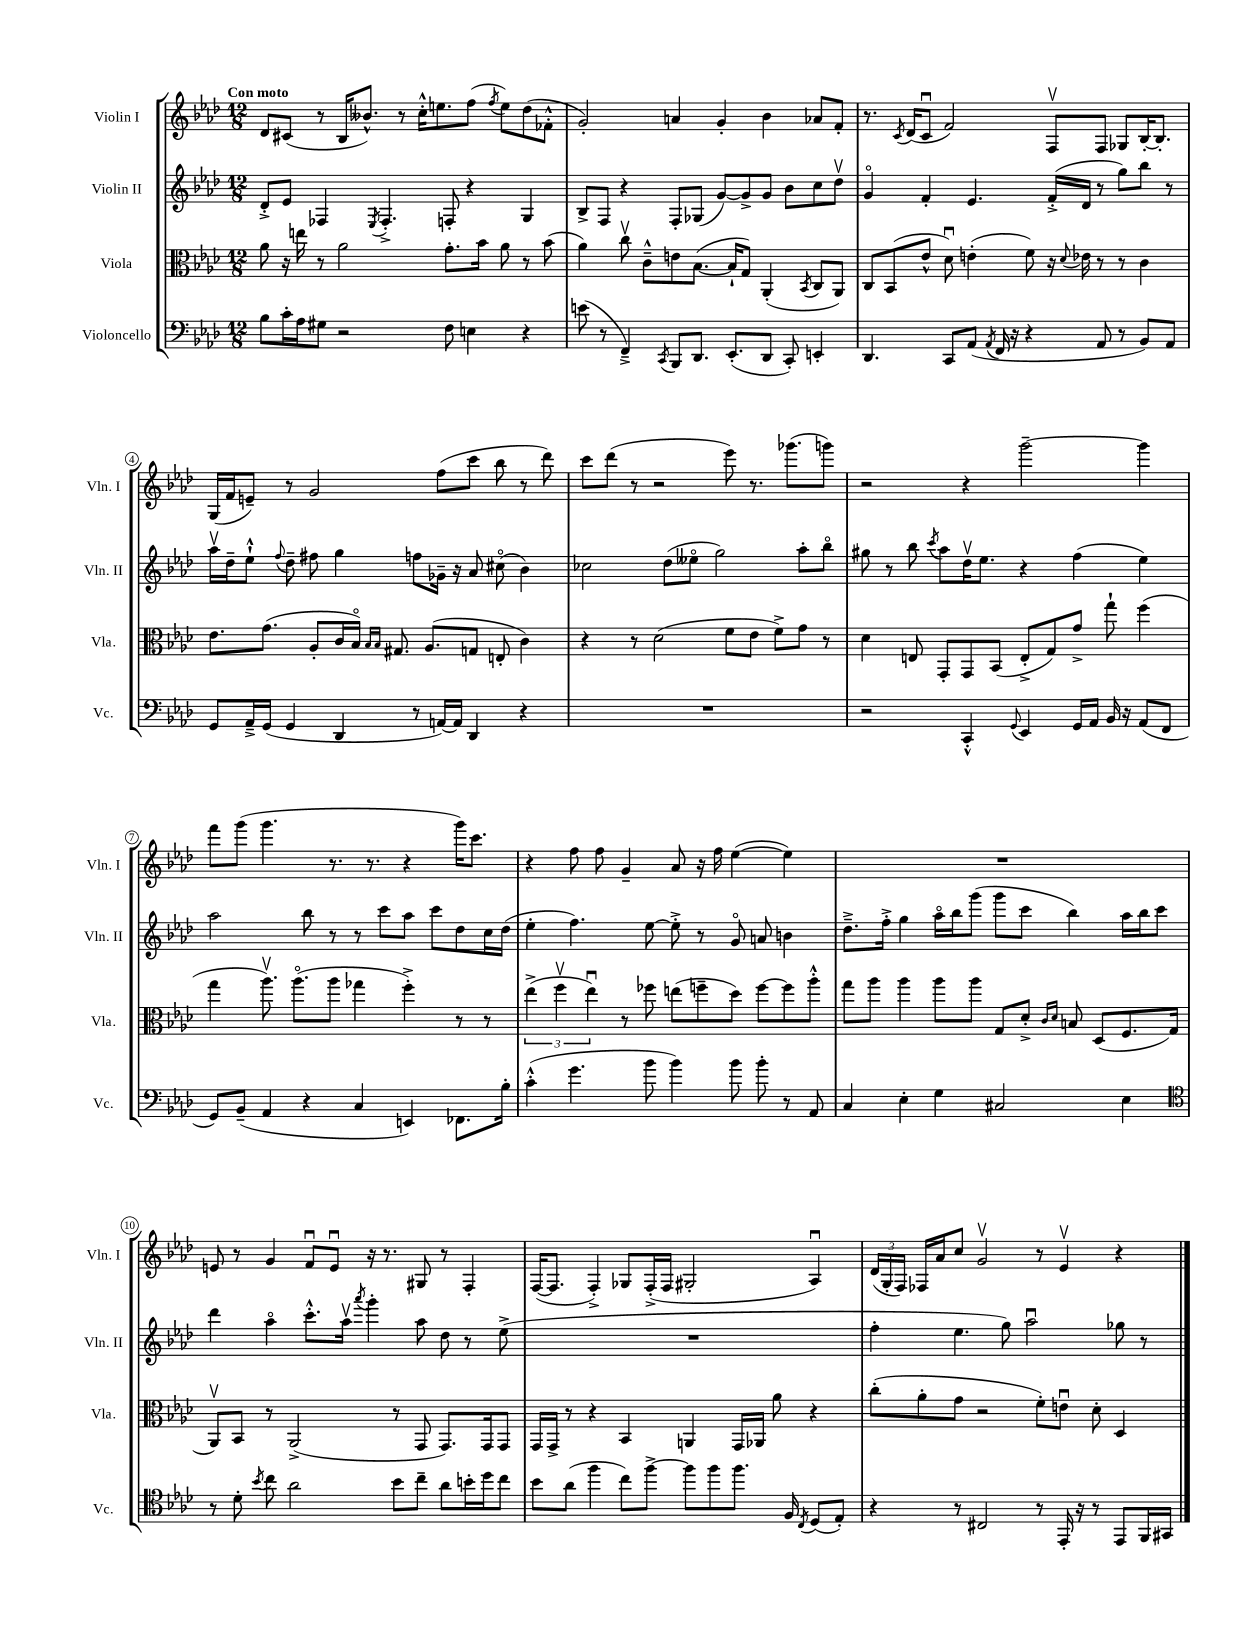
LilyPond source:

<<
\new StaffGroup <<
\new Staff = "s0" \with { instrumentName = "Violin I" shortInstrumentName = "Vln. I" } {
    \clef treble \key aes \major \numericTimeSignature \time 12/8 \tempo "Con moto"
    \autoBeamOff des'8[ cis'8]( r8 bes16[ beses'8.]-^) r8 c''16[-.-^ e''8. f''8]( \acciaccatura { f''8 } e''8[) des''8( fes'8]-.-^ |
    g'2-.) a'4 g'4-. bes'4 aes'8[ f'8]-. |
    r8. \acciaccatura { c'8 } des'16[( c'8]\downbow f'2) f8[\upbow f8] ges8[ bes16~-. bes8.]-. |
    g16[( f'16 e'8]--) r8 g'2 f''8[( c'''8] bes''8 r8 des'''8) |
    c'''8[ des'''8]( r8 r2 ees'''8) r8. ges'''8.[( g'''8]) |
    r2 r4 g'''2~-- g'''4 |
    f'''8[ g'''8]( g'''4. r8. r8. r4 g'''16[) c'''8.] |
    r4 f''8 f''8 g'4-- aes'8 r16 f''16 ees''4~( ees''4) |
    R1. |
    e'8 r8 g'4 f'8[\downbow e'8]\downbow r16 r8. gis8 r8 f4-. |
    f16[~( f8.] f4-.->) ges8[ f16-.->( f16] gis2-. aes4\downbow) |
    \tuplet 3/2 { des'16[( g16-. f16]) } fes16[ aes'16 c''8] g'2\upbow r8 ees'4\upbow r4 \bar "|." |
}
\new Staff = "s1" \with { instrumentName = "Violin II" shortInstrumentName = "Vln. II" } {
    \clef treble \key aes \major \numericTimeSignature \time 12/8
    \autoBeamOff des'8[-.-> ees'8] fes4 \acciaccatura { ees8 } fes4.-.-> f8-. r4 g4 |
    bes8[-> f8] r4 f8[-. ges8]( g'8[~) g'8-> g'8] bes'8[ c''8 des''8]\upbow |
    g'4\flageolet f'4-. ees'4. f'16[-.->( des'16] r8 g''8[) bes''8] r8 |
    aes''16[\upbow des''16-- ees''8]-!-^ \appoggiatura { f''8 } des''8-- fis''8 g''4 f''8[ ges'16]-- r16 aes'8 cis''8\flageolet( bes'4) |
    ces''2 des''8[( eeses''8]\flageolet g''2) aes''8[-. bes''8]\flageolet |
    gis''8 r8 bes''8 \acciaccatura { c'''8 } aes''8[ des''16\upbow ees''8.] r4 f''4( ees''4) |
    aes''2 bes''8 r8 r8 c'''8[ aes''8] c'''8[ des''8 c''16 des''16]( |
    ees''4-. f''4.) ees''8~ ees''8-.-> r8 g'8\flageolet a'8 b'4 |
    des''8.[---> f''16]-.-> g''4 aes''16[\flageolet bes''16 g'''8]( g'''8[ c'''8] bes''4) aes''16[ bes''16 c'''8] |
    des'''4 aes''4\flageolet c'''8.[-.-^ aes''16]\upbow \acciaccatura { aes'''8 } g'''4-. aes''8 des''8 r8 ees''8->( |
    R1. |
    f''4-. ees''4. g''8) aes''2\downbow ges''8 r8 \bar "|." |
}
\new Staff = "s2" \with { instrumentName = "Viola" shortInstrumentName = "Vla." } {
    \clef alto \key aes \major \numericTimeSignature \time 12/8
    \autoBeamOff aes'8 r16 e''16 r8 aes'2 g'8.[-. bes'16] aes'8 r8 bes'8( |
    aes'4) c''8\upbow c'8[---^ e'8 bes8.]~( bes16[-! g8]) aes,4-.( \acciaccatura { bes,8 } c8[ aes,8]) |
    c8[ bes,8( ees'8]-^ des'8\downbow) e'4-.( f'8) r16 \appoggiatura { des'8 } ees'16 r8 r8 c'4 |
    ees'8.[ g'8.]( aes8[-. c'16 bes16]\flageolet) \grace { bes16[ bes16] } gis8. aes8.[( g8] e8-. c'4) |
    r4 r8 des'2( f'8[ ees'8] f'8[->) g'8] r8 |
    des'4 e8 g,8[-. g,8 bes,8]( e8[-.-> g8) g'8]-> g''8-! f''4( |
    g''4 aes''8.\upbow) aes''8.[\flageolet( aes''8] ges''4 f''4-.->) r8 r8 |
    \tuplet 3/2 { ees''4->( f''4\upbow ees''4\downbow) } r8 fes''8 e''8[( f''8-- des''8]) f''8[~ f''8 aes''8]-.-^ |
    g''8[ aes''8] aes''4 aes''8[ aes''8] g8[ des'8]-.-> \grace { c'16[ des'16] } b8 des8[( f8. g16] |
    aes,8[\upbow) bes,8] r8 aes,2->( r8 g,8 g,8.[) g,16 g,8] |
    g,16[ g,16]-> r8 r4 bes,4 a,4 g,16[ aes,16] aes'8 r4 |
    c''8[-.( aes'8-. g'8] r2 f'8[-.) e'8]\downbow des'8-. des4 \bar "|." |
}
\new Staff = "s3" \with { instrumentName = "Violoncello" shortInstrumentName = "Vc." } {
    \clef bass \key aes \major \numericTimeSignature \time 12/8
    \autoBeamOff bes8[ c'16-. aes16 gis8] r2 f8 e4 r4 |
    e'8( r8 f,4--->) \acciaccatura { c,8 } bes,,8[ des,8.] ees,8.[-.( des,8] c,8-.) e,4-. |
    des,4. c,8[ aes,8]( \acciaccatura { aes,8 } f,16 r16 r4 aes,8 r8 bes,8[) aes,8] |
    g,8[ aes,16---> g,16]( g,4 des,4 r8 a,16[~) a,16] des,4 r4 |
    R1. |
    r2 c,4-.-^ \appoggiatura { g,8 } ees,4 g,16[ aes,16] bes,16 r16 aes,8[( f,8] |
    g,8[) bes,8]--( aes,4 r4 c4 e,4) fes,8.[ bes16]-. |
    c'4-.-^( g'4. bes'8 bes'4) bes'8 bes'8-. r8 aes,8 |
    c4 ees4-. g4 cis2 ees4 |
    \clef tenor r8 des'8-. \acciaccatura { bes'8 } c''8 aes'2 bes'8[ c''8]-- aes'8[ b'16-. des''16 c''8] |
    bes'8[ aes'8]( f''4 c''8[) f''8]~-> f''8[ f''8 f''8.] f16 \acciaccatura { c8 } des8[( ees8]-.) |
    r4 r8 cis2 r8 ees,16-. r16 r8 ees,8[ f,16 gis,16] \bar "|." |
}
>>
>>
\layout { \context { \Score \override BarNumber.stencil = #(make-stencil-circler 0.1 0.3 ly:text-interface::print) } }
